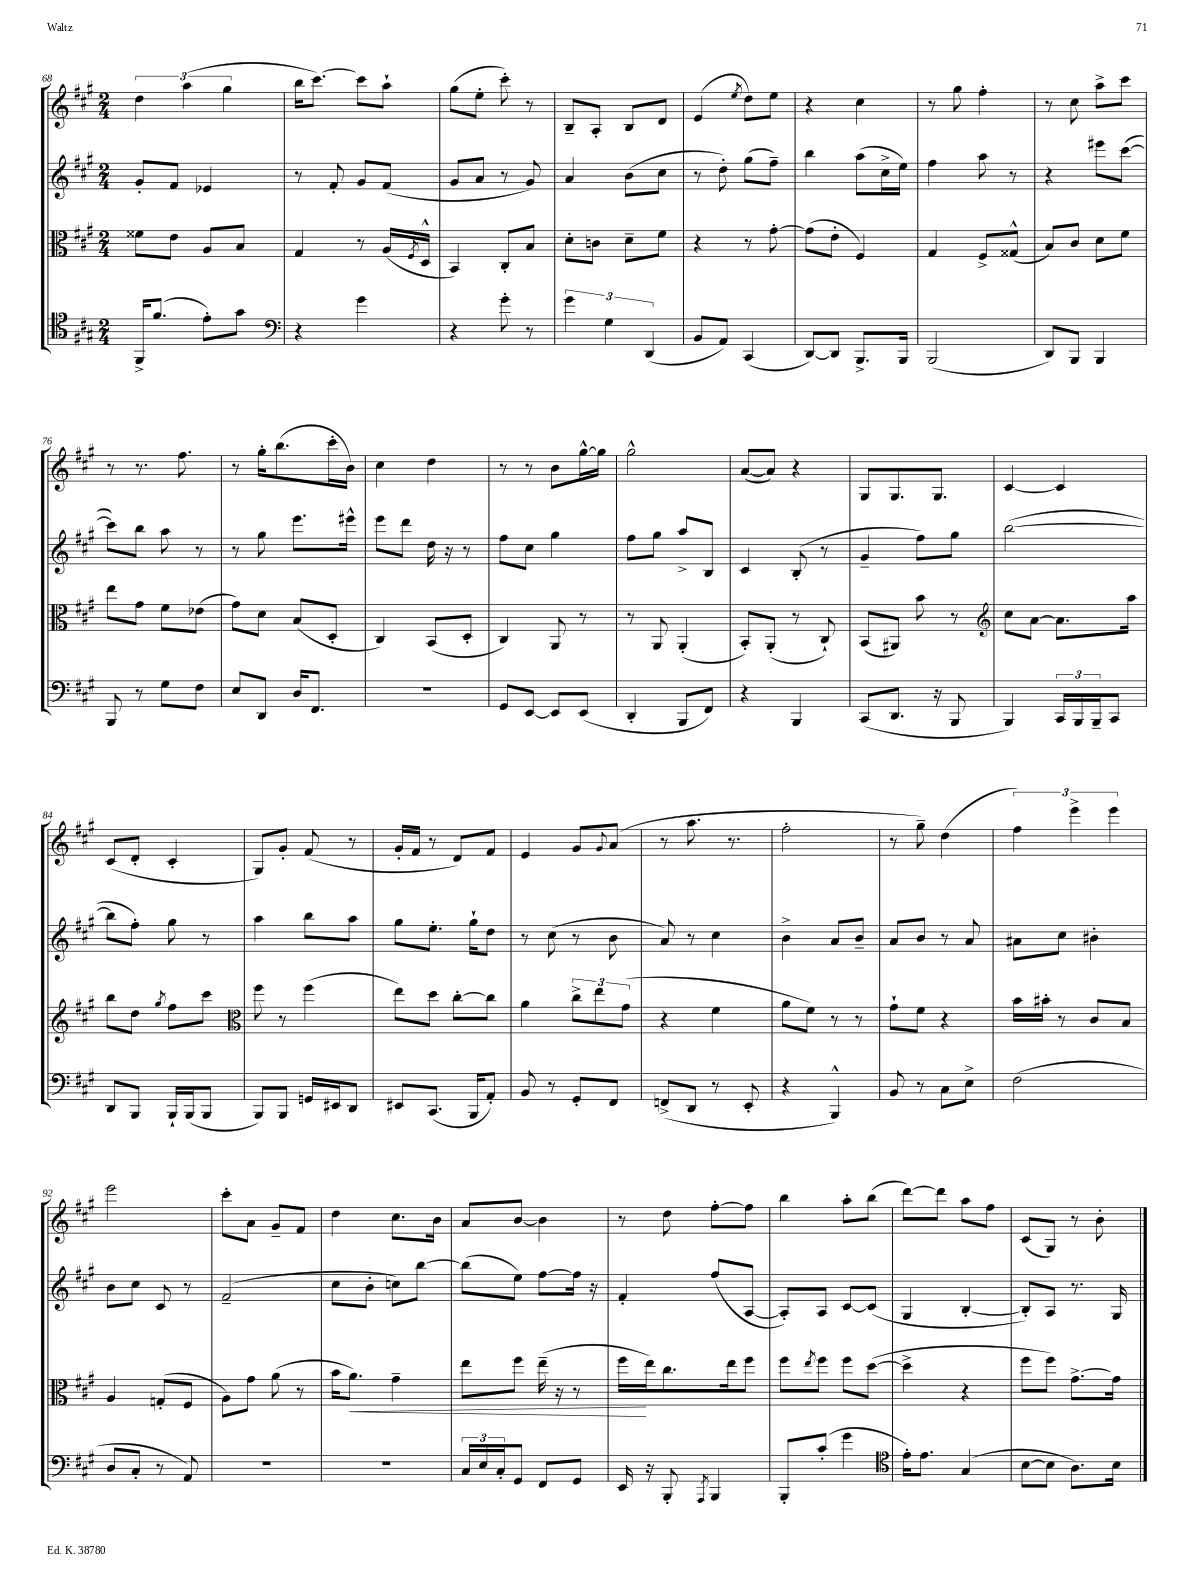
<<
\new StaffGroup <<
\new Staff = "s0" {
    \clef treble \key a \major \numericTimeSignature \time 2/4
    \tuplet 3/2 { d''4 a''4( gis''4 } |
    b''16 cis'''8.~) cis'''8 a''8-! |
    gis''8( e''8-. cis'''8-.) r8 |
    b8-- a8-. b8 d'8 |
    e'4( \acciaccatura { e''8 } d''8) e''8 |
    r4 cis''4 |
    r8 gis''8 fis''4-. |
    r8 cis''8 a''8-> cis'''8 |
    r8 r8. fis''8. |
    r8 gis''16-. b''8.( cis'''16-. b'16) |
    cis''4 d''4 |
    r8 r8 b'8 gis''16~-^ gis''16 |
    gis''2-^ |
    a'8~( a'8) r4 |
    gis8 gis8. gis8. |
    cis'4~ cis'4 |
    cis'8( d'8-. cis'4-. |
    gis8) gis'8-. fis'8( r8 |
    gis'16-. fis'16 r8 d'8) fis'8 |
    e'4 gis'8 \appoggiatura { gis'8 } a'8( |
    r8 a''8. r8. |
    fis''2-. |
    r8 gis''8--) d''4( |
    \tuplet 3/2 { fis''4) e'''4-> e'''4 } |
    e'''2 |
    cis'''8-. a'8 gis'8-- fis'8 |
    d''4 cis''8. b'16 |
    a'8 b'8~ b'4 |
    r8 d''8 fis''8~-. fis''8 |
    b''4 a''8-. b''8( |
    d'''8~) d'''8 a''8 fis''8 |
    cis'8( gis8) r8 b'8-. \bar "|." |
}
\new Staff = "s1" {
    \clef treble \key a \major \numericTimeSignature \time 2/4
    gis'8-. fis'8 ees'4 |
    r8 fis'8-. gis'8 fis'8( |
    gis'8 a'8 r8 gis'8) |
    a'4 b'8( cis''8 |
    r8 d''8-.) gis''8( fis''8--) |
    b''4 a''8( cis''16-> e''16) |
    fis''4 a''8 r8 |
    r4 eis'''8 cis'''8~( |
    cis'''8) b''8 a''8 r8 |
    r8 gis''8 e'''8. eis'''16-^ |
    e'''8 d'''8 d''16 r16 r8 |
    fis''8 cis''8 gis''4 |
    fis''8 gis''8 a''8-> b8 |
    cis'4 b8-.( r8 |
    gis'4-- fis''8) gis''8 |
    b''2~( |
    b''8 fis''8-.) gis''8 r8 |
    a''4 b''8 a''8 |
    gis''8 e''8.-. gis''16-! d''8 |
    r8 cis''8( r8 b'8 |
    a'8) r8 cis''4 |
    b'4-> a'8 b'8-- |
    a'8 b'8 r8 a'8 |
    ais'8 cis''8 bis'4-. |
    b'8 cis''8 cis'8 r8 |
    fis'2--( |
    cis''8 b'8-. c''8) b''8~ |
    b''8( e''8) fis''8~ fis''16 r16 |
    fis'4-. fis''8( a8~ |
    a8-.) a8 cis'8~ cis'8( |
    gis4 b4~-. |
    b8-.) a8 r8. gis16 \bar "|." |
}
\new Staff = "s2" {
    \clef alto \key a \major \numericTimeSignature \time 2/4
    fisis'8 e'8 a8 b8 |
    gis4 r8 a16( \acciaccatura { fis8 } d16-^ |
    b,4) cis8-. b8 |
    d'8-. c'8 d'8-- fis'8 |
    r4 r8 gis'8~-. |
    gis'8( e'8-. fis4) |
    gis4 fis8-> gisis8-^( |
    b8) cis'8 d'8 fis'8 |
    e''8 gis'8 fis'8 ees'8( |
    gis'8) d'8 b8( d8-. |
    cis4) b,8( d8-. |
    cis4) a,8 r8 |
    r8 a,8 a,4-.( |
    b,8-.) a,8-.( r8 cis8-!) |
    b,8( ais,8) b'8 r8 |
    \clef treble cis''8 a'8~ a'8. a''16 |
    b''8 d''8 \acciaccatura { gis''8 } fis''8 cis'''8 |
    \clef alto fis''8 r8 fis''4( |
    e''8) d''8 cis''8~-. cis''8 |
    a'4 \tuplet 3/2 { cis''8-> e''8 gis'8( } |
    r4 fis'4 |
    a'8 fis'8) r8 r8 |
    gis'8-! fis'8 r4 |
    b'16 bis'16-. r8 cis'8 b8 |
    a4 g8-.( fis8 |
    a8) gis'8 a'8( r8 |
    b'16 a'8.\<) gis'4-- |
    e''8 fis''8 e''16--( r16 r8 |
    fis''16\! e''16) cis''8. e''16 fis''8 |
    fis''8 \acciaccatura { e''8 } fis''8 fis''8 d''8~( |
    d''4-> r4 |
    fis''8 fis''8) gis'8.~-> gis'16 \bar "|." |
}
\new Staff = "s3" {
    \clef tenor \key a \major \numericTimeSignature \time 2/4
    fis,16-> fis'8.( e'8-.) gis'8 |
    \clef bass r4 gis'4 |
    r4 gis'8-. r8 |
    \tuplet 3/2 { gis'4 gis4 d,4( } |
    b,8 a,8) cis,4( |
    d,8~) d,8 b,,8.-> b,,16 |
    b,,2( |
    d,8) b,,8 b,,4 |
    b,,8 r8 gis8 fis8 |
    e8 d,8 d16 fis,8. |
    R2 |
    gis,8 e,8~ e,8 e,8( |
    d,4-. b,,8 fis,8) |
    r4 b,,4 |
    cis,8( d,8. r16 b,,8 |
    b,,4) \tuplet 3/2 { cis,16 b,,16 b,,16-- } cis,8 |
    d,8 b,,8 b,,16-! b,,16( b,,8 |
    b,,8) b,,8 g,16 eis,16 d,8 |
    eis,8 cis,8.( b,,16 a,8-.) |
    b,8 r8 gis,8-. fis,8 |
    f,8->( d,8 r8 e,8-. |
    r4 b,,4-^) |
    b,8 r8 cis8 e8-> |
    fis2( |
    d8 cis8-. r8 a,8) |
    r2 |
    R2 |
    \tuplet 3/2 { cis16 e16 cis16-. } gis,8 fis,8 gis,8 |
    e,16 r16 b,,8-. \acciaccatura { a,,8 } b,,4 |
    b,,8-. cis'8-.( gis'4 |
    \clef tenor e'16-.) e'8. gis4( |
    b8~ b8 a8.) b16 \bar "|." |
}
>>
>>
\layout { \context { \Score currentBarNumber = #68 } }
